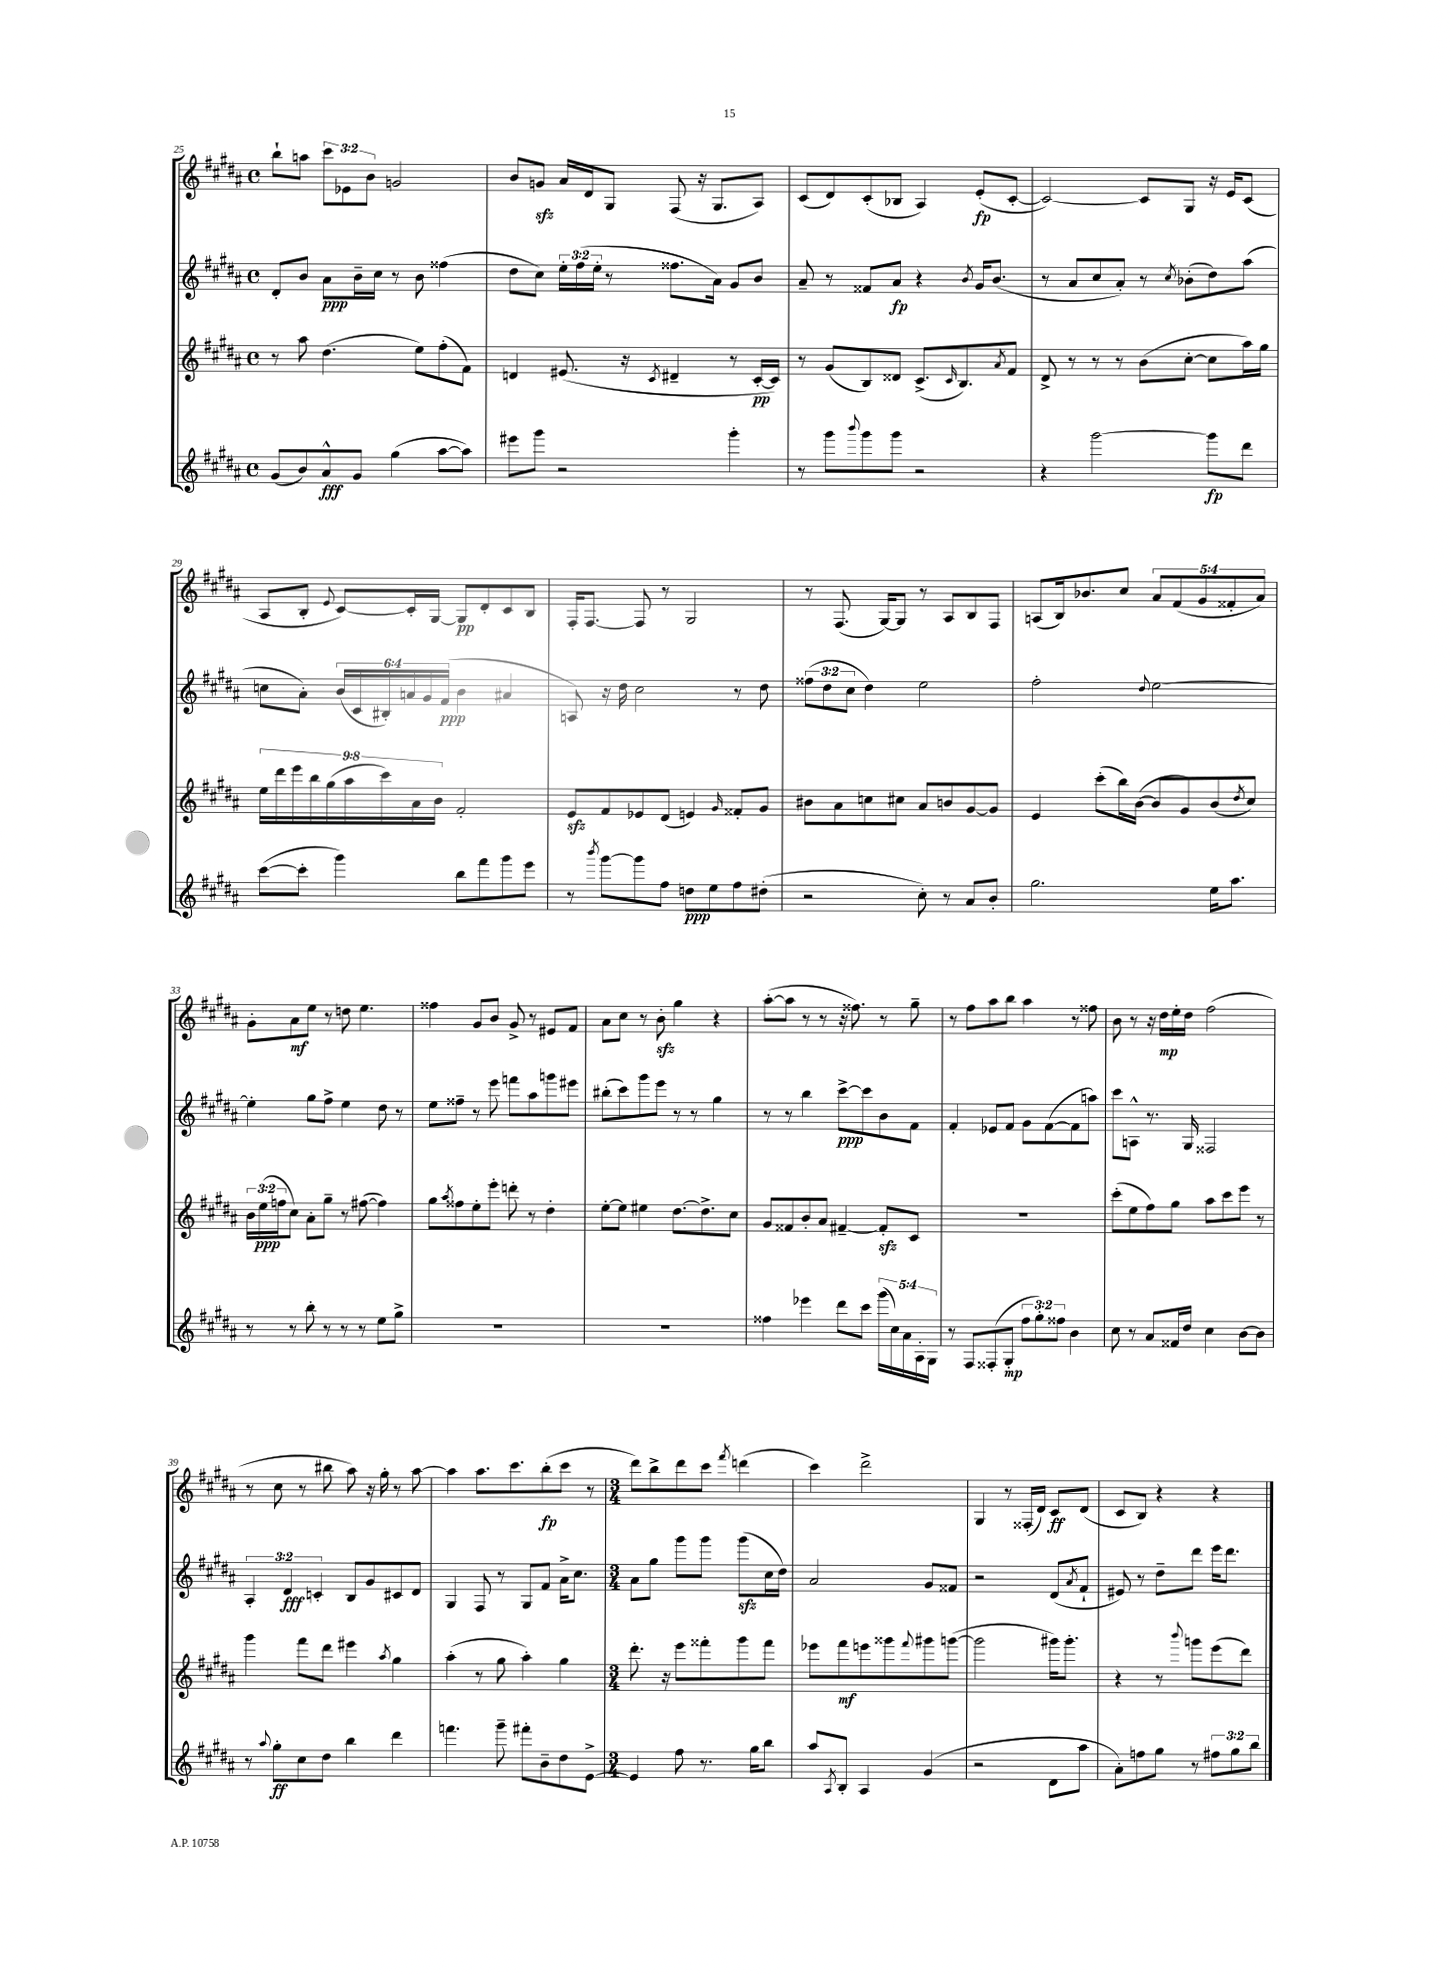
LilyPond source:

<<
\new StaffGroup <<
\new Staff = "s0" {
    \clef treble \key b \major \defaultTimeSignature \time 4/4 \override Staff.TupletNumber.text = #tuplet-number::calc-fraction-text
    b''8-! a''8 \tuplet 3/2 { cis'''8 ees'8 b'8 } g'2 |
    b'8 g'8\sfz ais'16 dis'16 gis8 fis8( r16 gis8. ais8) |
    cis'8( dis'8) cis'8-.( bes8 ais4) e'8-.\fp( cis'8~-. |
    cis'2~) cis'8 gis8 r16 e'16 cis'8( |
    ais8 b8-. \appoggiatura { e'8 } cis'8~) cis'16-. gis16~ gis8\pp dis'8-. cis'8 b8 |
    fis16-. fis8.~ fis8 r8 gis2 |
    r8 fis8.( gis16~) gis8 r8 ais8 b8 fis8 |
    a8( b16) bes'8. cis''8 \tuplet 5/4 { ais'8 fis'8( gis'8 fisis'8-. ais'8) } |
    gis'8-. ais'8\mf e''8 r8 d''8 e''4. |
    fisis''4 gis'8 b'8 gis'8-> r8 eis'8 fis'8 |
    ais'8 cis''8 r8 b'8-.\sfz gis''4 r4 |
    ais''8~-.( ais''8 r8 r8 r16 fisis''8.) r8 gis''8-- |
    r8 fis''8 ais''8 b''8 ais''4 r8 fisis''8 |
    b'8 r8 r16 dis''16\mp e''16-. dis''16 fis''2( |
    r8 cis''8 r8 bis''8 ais''8) r16 gis''16-. r8 ais''8~ |
    ais''4 ais''8. cis'''8. b''8-.\fp( cis'''8 r8 |
    \numericTimeSignature \time 3/4 dis'''8) b''8-> dis'''8 cis'''8 \acciaccatura { fis'''8 } d'''4( |
    cis'''4) dis'''2-> |
    gis4 r8 fisis16-.( dis'16) cis'8\ff dis'8( |
    cis'8 b8) r4 r4 \bar "|." |
}
\new Staff = "s1" {
    \clef treble \key b \major \defaultTimeSignature \time 4/4 \override Staff.TupletNumber.text = #tuplet-number::calc-fraction-text
    dis'8-. b'8 ais'8\ppp b'16-- cis''16 r8 b'8 fisis''4( |
    dis''8 cis''8) \tuplet 3/2 { e''16-. fis''16( e''16-. } r8 fisis''8. ais'16) gis'8 b'8 |
    ais'8-- r8 fisis'8 ais'8\fp r4 \acciaccatura { b'8 } gis'16 b'8.( |
    r8 ais'8 cis''8 ais'8-.) r8 \acciaccatura { cis''8 } bes'8-.( dis''8) ais''8( |
    c''8 ais'8-.) \tuplet 6/4 { b'16( cis'16 bis16-.) a'16 gis'16 fis'16\ppp( } b'4 ais'4 |
    a8) r16 dis''16 cis''2 r8 dis''8 |
    \tuplet 3/2 { fisis''8( dis''8 cis''8 } dis''4) e''2 |
    fis''2-. \appoggiatura { dis''8 } e''2~ |
    e''4-. gis''8 fis''8-> e''4 dis''8 r8 |
    e''8 fisis''8-- r8 e'''8 f'''8 ais''8 g'''8 eis'''8 |
    bis''8-.( cis'''8) gis'''8 e'''8 r8 r8 gis''4 |
    r8 r8 b''4 cis'''8~->\ppp cis'''8 b'8 fis'8 |
    fis'4-. ees'8 fis'8 gis'8 fis'8~( fis'8 a''8) |
    cis'''8 a8-^ r8. gis16 fisis2 |
    \tuplet 3/2 { ais4-. dis'4\fff c'4-. } b8 gis'8 cis'8 dis'8 |
    gis4 fis8 r8 gis8 fis'8 ais'16-> cis''8. |
    \numericTimeSignature \time 3/4 ais'8 gis''8 gis'''8 gis'''8 gis'''8\sfz( cis''16 dis''16) |
    ais'2 gis'8 fisis'8 |
    r2 dis'8( \acciaccatura { ais'8 } fis'8-! |
    eis'8) r8 dis''8-- dis'''8 e'''16 dis'''8. \bar "|." |
}
\new Staff = "s2" {
    \clef treble \key b \major \defaultTimeSignature \time 4/4 \override Staff.TupletNumber.text = #tuplet-number::calc-fraction-text
    r8 ais''8 dis''4.( e''8) fis''8-.( fis'8) |
    d'4 eis'8.( r16 \acciaccatura { cis'8 } dis'4-- r8 cis'16~-.\pp cis'16) |
    r8 gis'8( b8) disis'8 cis'8.->( \grace { cis'16 } b8.) \acciaccatura { ais'8 } fis'8 |
    dis'8-> r8 r8 r8 b'8( cis''8~-. cis''8 ais''16) gis''16 |
    \tuplet 9/8 { e''16 dis'''16 e'''16 b''16 gis''16( ais''16 cis'''16) ais'16 b'16 } fis'2-. |
    e'8\sfz fis'8 ees'8 dis'8( e'4) \grace { gis'16 } fisis'8-. gis'8 |
    bis'8 ais'8 c''8 cis''8 ais'8 b'8 gis'8~ gis'8 |
    e'4 cis'''8-.( b''16) b'16~( b'8 gis'8) b'8( \acciaccatura { dis''8 } cis''8) |
    \tuplet 3/2 { b'16 e''16\ppp( f''16 } cis''8) ais'8-. gis''8-- r8 fis''8~( fis''4) |
    gis''8 \acciaccatura { ais''8 } fisis''8 e''8-. e'''8-. d'''8-. r8 dis''4-. |
    e''8~-. e''8 eis''4 dis''8.~ dis''8.-> cis''8 |
    gis'8 fisis'8 b'8-. ais'8 fis'4~-- fis'8-.\sfz cis'8 |
    R1 |
    cis'''8-.( e''8 fis''8) gis''8 ais''8 cis'''8 e'''8 r8 |
    gis'''4 fis'''8 dis'''8 eis'''4 \acciaccatura { ais''8 } gis''4 |
    ais''4-.( r8 gis''8 ais''4-.) gis''4 |
    \numericTimeSignature \time 3/4 dis'''8.-. r16 e'''8 fisis'''8-. gis'''8 fisis'''8 |
    ees'''8 fis'''8\mf e'''8 gisis'''8 \appoggiatura { fis'''8 } gis'''8 g'''8~( |
    g'''2 gis'''16) gis'''8.-. |
    r4 r8 \appoggiatura { b'''8 } g'''8 e'''8( dis'''8) \bar "|." |
}
\new Staff = "s3" {
    \clef treble \key b \major \defaultTimeSignature \time 4/4 \override Staff.TupletNumber.text = #tuplet-number::calc-fraction-text
    gis'8( b'8) ais'8-^\fff gis'8 gis''4( ais''8~ ais''8) |
    eis'''8 gis'''8 r2 gis'''4-. |
    r8 gis'''8 \appoggiatura { b'''8 } gis'''8 gis'''8 r2 |
    r4 gis'''2~ gis'''8\fp dis'''8 |
    cis'''8~( cis'''8-. gis'''4) b''8 fis'''8 gis'''8 e'''8 |
    r8 \acciaccatura { b'''8 } gis'''8~ gis'''8 fis''8 d''8\ppp e''8 fis''8 dis''8-.( |
    r2 cis''8-.) r8 ais'8 b'8-. |
    gis''2. e''16 ais''8. |
    r8 r8 b''8-. r8 r8 r8 e''8 gis''8-> |
    R1 |
    R1 |
    fisis''4 ees'''4 dis'''8 cis'''8 \tuplet 5/4 { gis'''16( cis''16) ais'16 ais16-. gis16 } |
    r8 fis8 fisis8-.( gis8-.\mp \tuplet 3/2 { fis''8 gis''8-.) fisis''8 } b'4 |
    cis''8 r8 ais'8 fisis'16 dis''16 cis''4 b'8~ b'8 |
    r8 \appoggiatura { ais''8 } gis''8-.\ff cis''8 dis''8 b''4 dis'''4 |
    f'''4. gis'''8-- fis'''8-. b'8-- dis''8 e'8~-> |
    \numericTimeSignature \time 3/4 e'4 fis''8 r8. gis''16 b''8 |
    ais''8 \acciaccatura { ais8 } b8-. ais4 gis'4( |
    r2 dis'8 ais''8 |
    ais'8-.) f''8 gis''8 r8 \tuplet 3/2 { fis''8 gis''8 b''8 } \bar "|." |
}
>>
>>
\layout { \context { \Score currentBarNumber = #25 } }
